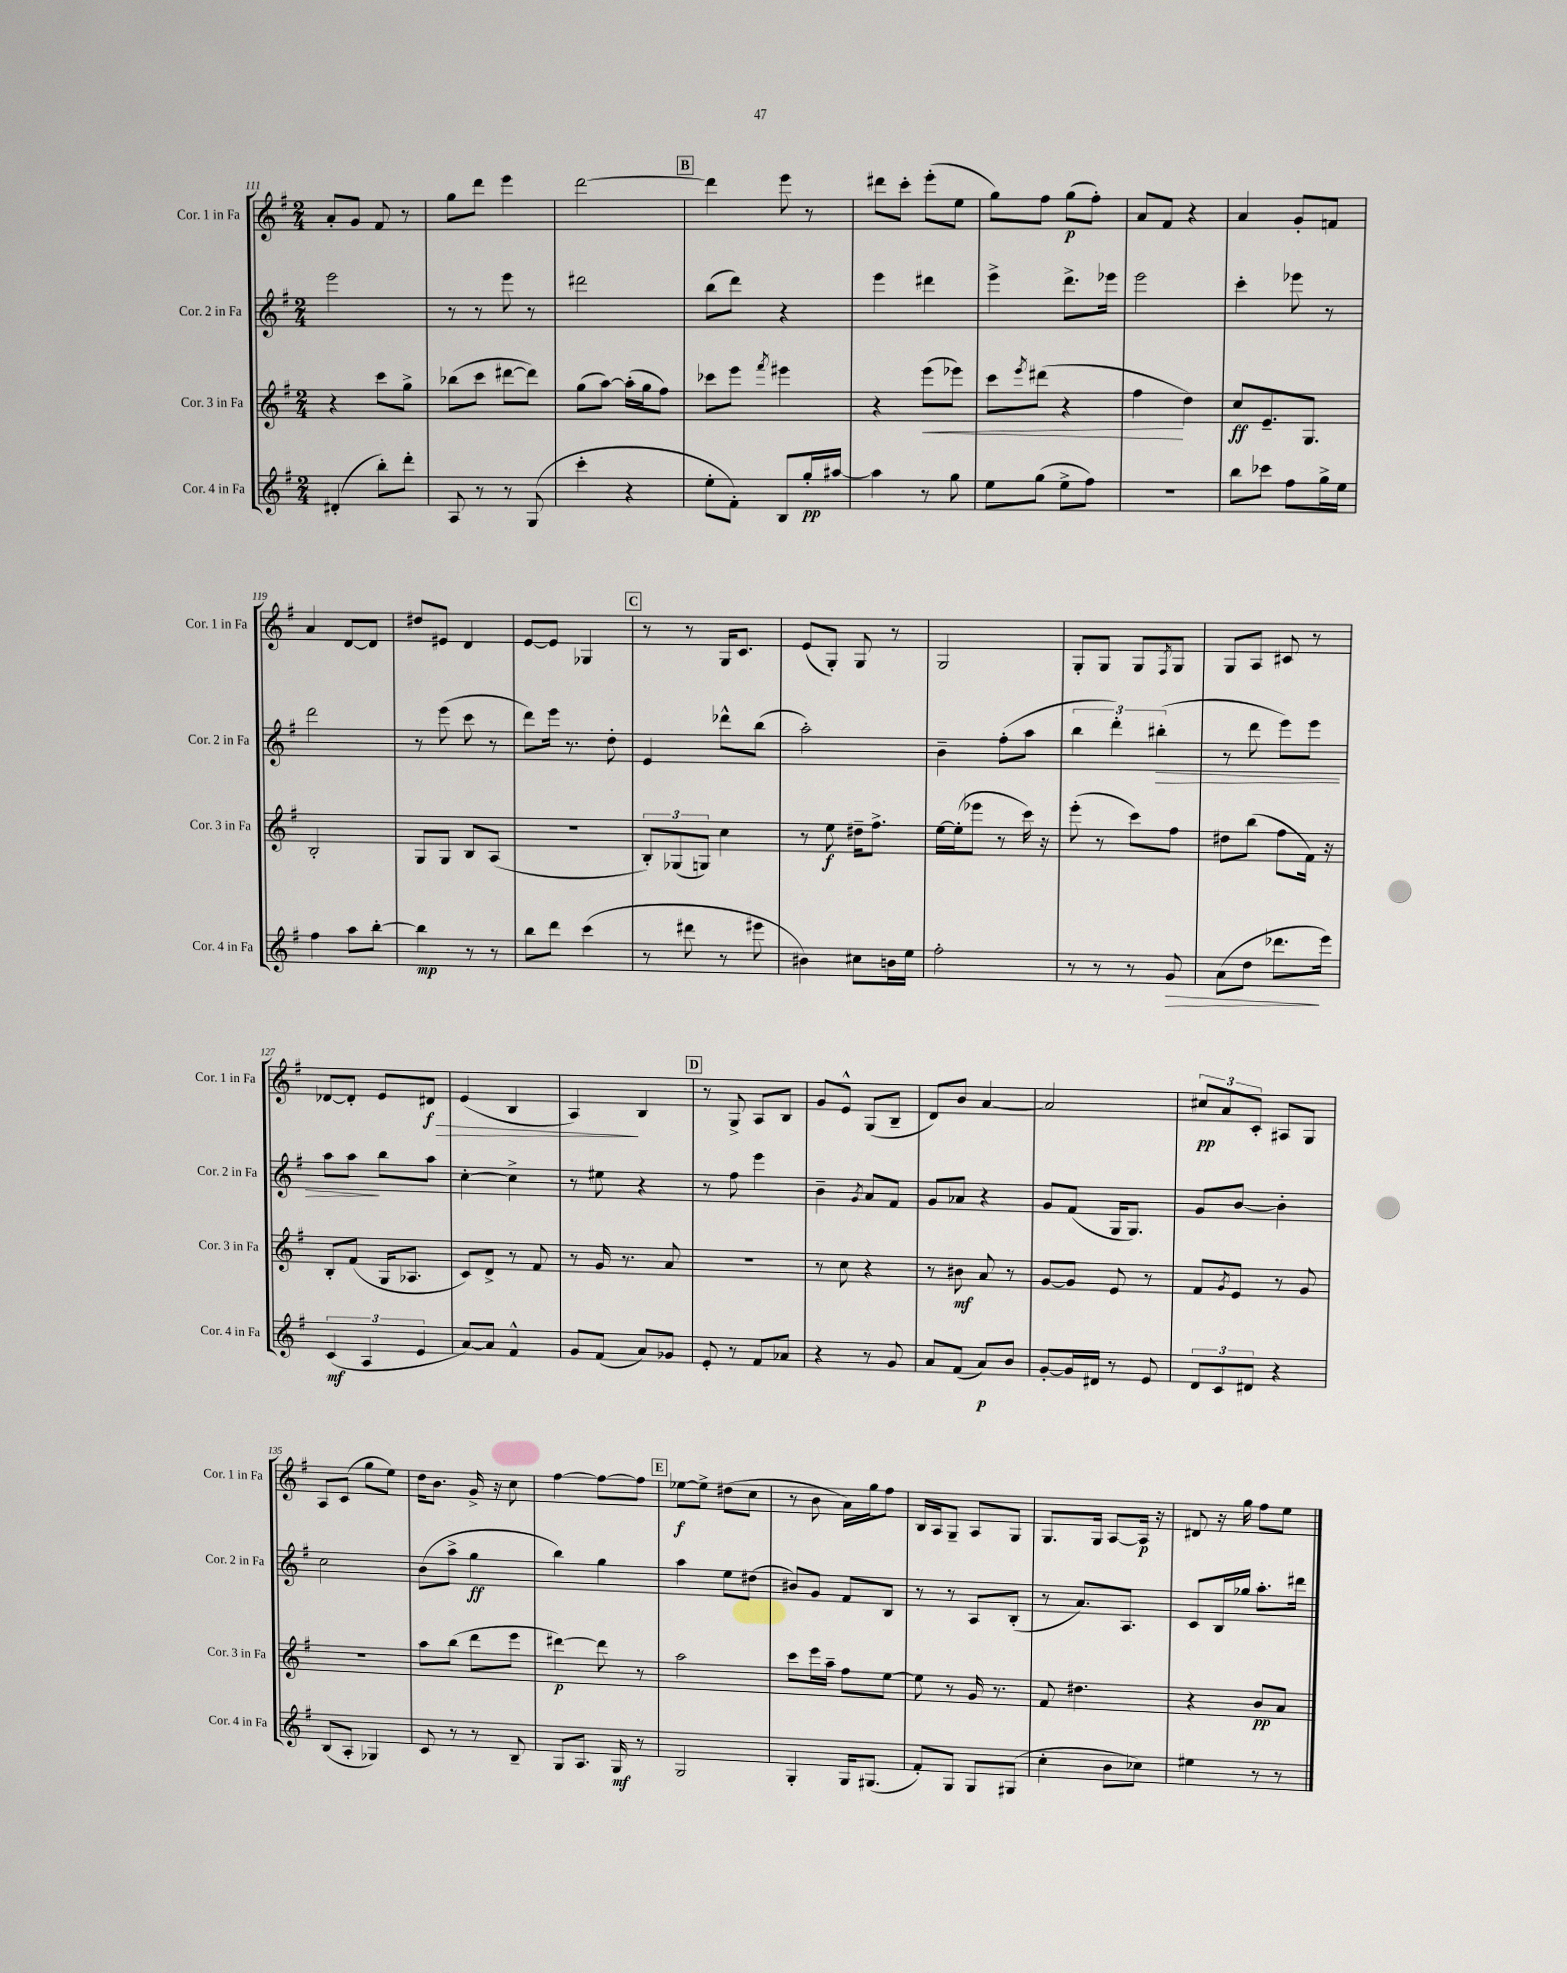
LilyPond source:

<<
\new StaffGroup <<
\new Staff = "s0" \with { instrumentName = "Cor. 1 in Fa" shortInstrumentName = "Cor. 1 in Fa" } {
    \clef treble \key g \major \numericTimeSignature \time 2/4
    a'8-. g'8 fis'8 r8 |
    g''8 d'''8 e'''4 |
    d'''2~ |
    \mark \markup { \box "B" } d'''4 e'''8 r8 |
    dis'''8 c'''8-. e'''8-.( e''8 |
    g''8) fis''8 g''8\p( fis''8-.) |
    a'8 fis'8 r4 |
    a'4 g'8-. f'8 |
    a'4 d'8~ d'8 |
    dis''8 eis'8 d'4 |
    e'8~ e'8 ges4 |
    \mark \markup { \box "C" } r8 r8 g16 c'8. |
    e'8( g8-.) g8 r8 |
    g2 |
    g8-. g8 g8 \acciaccatura { fis8 } g8 |
    g8 a8 cis'8 r8 |
    des'8~ des'8-. e'8 dis'8\f\> |
    e'4( b4 |
    a4\!) b4 |
    \mark \markup { \box "D" } r8 g8-> a8 b8 |
    g'8 e'8-^ g8( b8-- |
    d'8) b'8 a'4~ |
    a'2 |
    \tuplet 3/2 { cis''8\pp a'8 c'8-. } ais8 g8 |
    a8 c'8( g''8 e''8) |
    d''16 b'8. g'16-> r16 c''8 |
    fis''4~ fis''8~ fis''8 |
    \mark \markup { \box "E" } ees''8~\f ees''8-> dis''8( c''8 |
    r8 b'8 a'16) g''16 fis''8 |
    b16 a16 g8-- a8 g8 |
    g8. g16 a8~ a16\p r16 |
    dis'8 r16 g''16 fis''8 e''8 \bar "|." |
}
\new Staff = "s1" \with { instrumentName = "Cor. 2 in Fa" shortInstrumentName = "Cor. 2 in Fa" } {
    \clef treble \key g \major \numericTimeSignature \time 2/4
    e'''2 |
    r8 r8 e'''8 r8 |
    dis'''2 |
    \mark \markup { \box "B" } b''8( d'''8) r4 |
    e'''4 dis'''4 |
    e'''4-> d'''8.-> ees'''16 |
    e'''2 |
    c'''4-. ees'''8 r8 |
    d'''2 |
    r8 e'''8( c'''8 r8 |
    d'''8) e'''16 r8. d''8-. |
    \mark \markup { \box "C" } e'4 des'''8-^ b''8( |
    a''2-.) |
    b'4-- fis''8-.( a''8 |
    \tuplet 3/2 { b''4 d'''4-.) bis''4-.\>( } |
    r8 d'''8 e'''8) e'''8 |
    a''8 a''8\! b''8 a''8 |
    c''4~-. c''4-> |
    r8 eis''8 r4 |
    \mark \markup { \box "D" } r8 fis''8 e'''4 |
    b'4-- \acciaccatura { g'8 } a'8 fis'8 |
    g'8 aes'8 r4 |
    g'8 fis'8( g16 g8.) |
    g'8 b'8~ b'4-. |
    c''2 |
    b'8( a''8-> g''4\ff |
    b''4) g''4 |
    \mark \markup { \box "E" } a''4 e''8 dis''8( |
    bis'8) g'8 fis'8 b8 |
    r8 r8 a8 b8-.( |
    r8 a'8.) a8. |
    c'8 b16 ges''16 a''8.-. dis'''16 \bar "|." |
}
\new Staff = "s2" \with { instrumentName = "Cor. 3 in Fa" shortInstrumentName = "Cor. 3 in Fa" } {
    \clef treble \key g \major \numericTimeSignature \time 2/4
    r4 c'''8 g''8-> |
    bes''8( c'''8 dis'''8~ dis'''8) |
    g''8( a''8~) a''16-.( g''16 fis''8) |
    \mark \markup { \box "B" } ces'''8 e'''8 \acciaccatura { fis'''8 } eis'''4 |
    r4 e'''8\<( ees'''8) |
    c'''8 \acciaccatura { e'''8 } dis'''8( r4 |
    fis''4\! d''4) |
    c''8\ff e'8.-- g8. |
    b2-. |
    g8 g8 b8 a8( |
    R2 |
    \mark \markup { \box "C" } \tuplet 3/2 { b8-.) ges8( g8) } c''4 |
    r8 e''8\f dis''16-- fis''8.-> |
    e''16~ e''16-.( ees'''8 r8 c'''16) r16 |
    e'''8-.( r8 c'''8) fis''8 |
    dis''8 b''8( fis''8 fis'16) r16 |
    b8-. fis'8( g16 aes8. |
    c'8) d'8-> r8 fis'8 |
    r8 g'16 r8. a'8 |
    \mark \markup { \box "D" } r2 |
    r8 c''8 r4 |
    r8 bis'8\mf a'8 r8 |
    g'8~ g'8 e'8 r8 |
    fis'8 \acciaccatura { g'8 } e'8 r8 g'8 |
    R2 |
    a''8 b''8( d'''8 e'''8 |
    dis'''4~\p) dis'''8 r8 |
    \mark \markup { \box "E" } a''2 |
    c'''8 e'''16 a''16-- fis''8 e''8~ |
    e''8 r8 g'16 r8. |
    fis'8 dis''4. |
    r4 b'8\pp a'8 \bar "|." |
}
\new Staff = "s3" \with { instrumentName = "Cor. 4 in Fa" shortInstrumentName = "Cor. 4 in Fa" } {
    \clef treble \key g \major \numericTimeSignature \time 2/4
    dis'4-.( b''8-.) d'''8-. |
    a8 r8 r8 g8( |
    c'''4-. r4 |
    \mark \markup { \box "B" } e''8-. fis'8-.) b8 g''16-.\pp ais''16~ |
    ais''4 r8 g''8 |
    e''8 g''8( e''8-> fis''8) |
    R2 |
    b''8 ces'''8 fis''8 g''16-> e''16 |
    fis''4 a''8 b''8~-. |
    b''4\mp r8 r8 |
    b''8 d'''8 c'''4( |
    \mark \markup { \box "C" } r8 dis'''8 r8 eis'''8 |
    bis'4) cis''8 b'16 e''16 |
    fis''2-. |
    r8 r8 r8 g'8\> |
    a'8( d''8 des'''8.\! e'''16) |
    \tuplet 3/2 { c'4\mf( a4 e'4 } |
    a'8~) a'8 fis'4-^ |
    g'8 fis'8( a'8) ges'8 |
    \mark \markup { \box "D" } e'8-. r8 fis'8 aes'8 |
    r4 r8 g'8 |
    a'8 fis'8( a'8\p) b'8 |
    g'8~-. g'16 dis'16 r8 e'8 |
    \tuplet 3/2 { d'8 c'8 dis'8 } r4 |
    b8( a8-. ges4) |
    c'8 r8 r8 b8-- |
    g8 a8. g16\mf r8 |
    \mark \markup { \box "E" } g2 |
    g4-. g16 gis8.( |
    fis'8-.) g8 g8 gis8( |
    c''4-. b'8 ces''8) |
    eis''4 r8 r8 \bar "|." |
}
>>
>>
\layout { \context { \Score currentBarNumber = #111 } }
